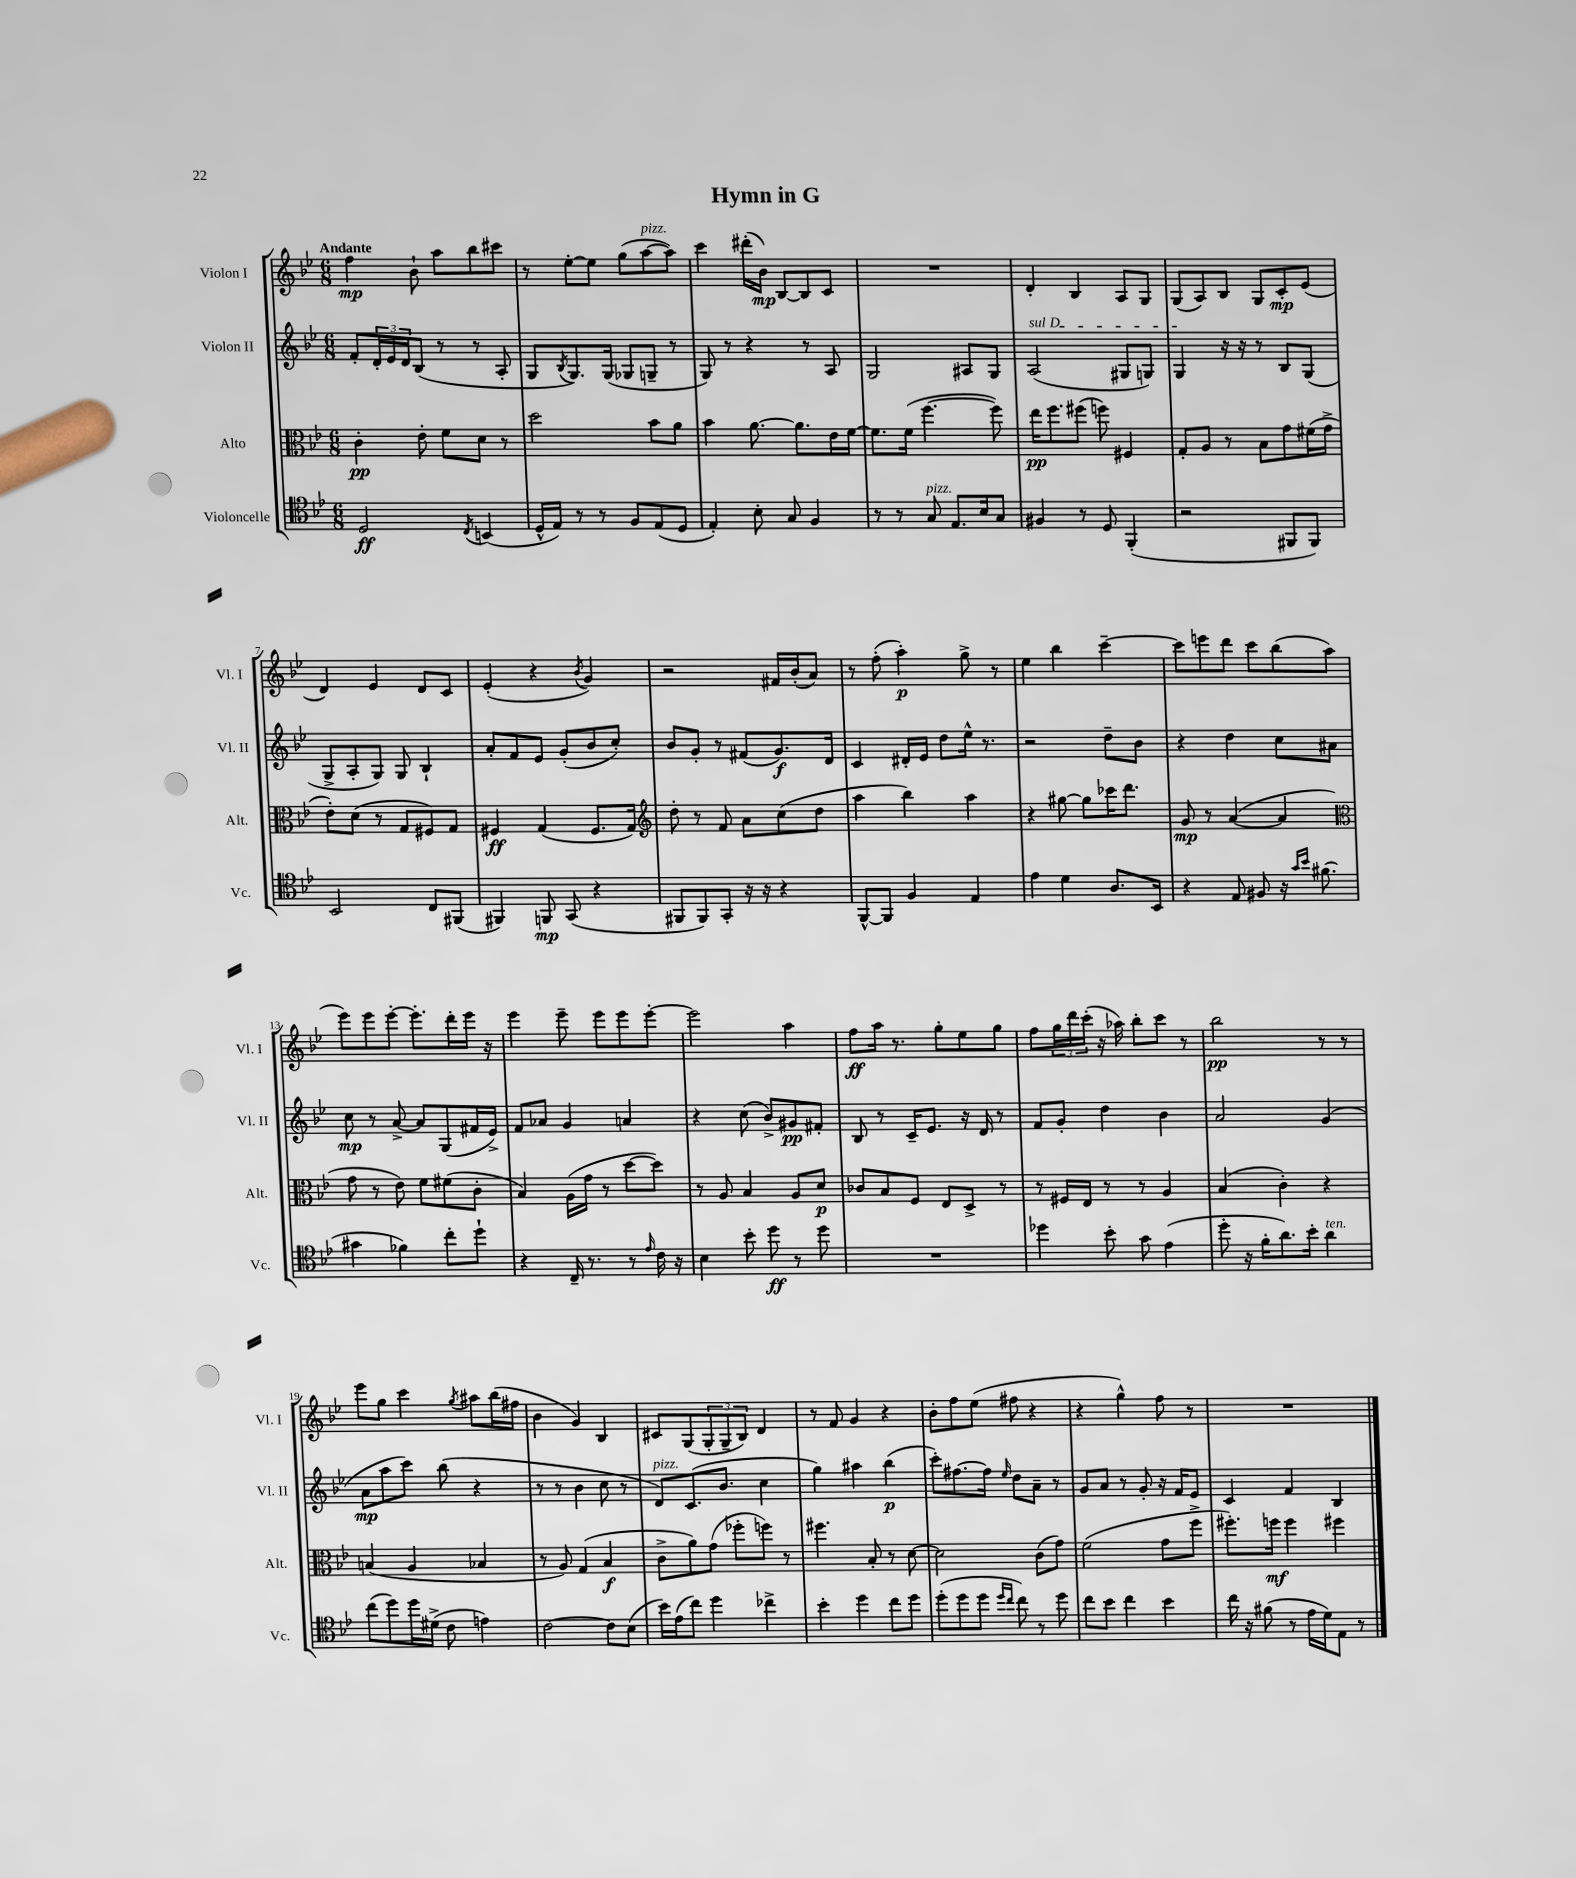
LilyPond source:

\header { title = "Hymn in G" }
<<
\new StaffGroup <<
\new Staff = "s0" \with { instrumentName = "Violon I" shortInstrumentName = "Vl. I" } {
    \clef treble \key bes \major \numericTimeSignature \time 6/8 \tempo "Andante"
    f''4\mp bes'8-! a''8 bes''8 cis'''8 |
    r8 ees''8~-. ees''8 g''8( a''8~^\markup { \italic "pizz." } a''8) |
    c'''4 dis'''16-.( bes'16\mp) bes8~ bes8 c'8 |
    R2. |
    d'4-. bes4 a8 g8 |
    g8( a8) bes8 g8 c'8-.\mp ees'8( |
    d'4) ees'4 d'8 c'8 |
    ees'4-.( r4 \acciaccatura { bes'8 } g'4) |
    r2 fis'16 bes'16-.( a'8) |
    r8 f''8-.( a''4-.\p) g''8-> r8 |
    ees''4 bes''4 c'''4~-- |
    c'''8 e'''8 d'''8 c'''8 bes''8( a''8 |
    ees'''8) ees'''8 ees'''8~-. ees'''8.-. d'''16-. ees'''16 r16 |
    ees'''4 ees'''8-- ees'''8 ees'''8 ees'''8~-. |
    ees'''2 a''4 |
    f''8\ff a''16 r8. g''8-. ees''8 g''8 |
    f''8 \tuplet 3/2 { g''16 d'''16 c'''16-.( } r16 aes''16) bes''8-. c'''8 r8 |
    bes''2\pp r8 r8 |
    ees'''8 g''8 c'''4 \acciaccatura { g''8 } ais''8 bes''16( fis''16 |
    bes'4 g'4) bes4 |
    cis'8 g8( \tuplet 3/2 { g8-. g8-- bes8) } d'4 |
    r8 f'8 g'4 r4 |
    bes'8-. f''8 ees''8( fis''8 r4 |
    r4 g''4-^) f''8 r8 |
    R2. \bar "|." |
}
\new Staff = "s1" \with { instrumentName = "Violon II" shortInstrumentName = "Vl. II" } {
    \clef treble \key bes \major \numericTimeSignature \time 6/8
    f'8-. \tuplet 3/2 { d'16-. ees'16 d'16 } bes8( r8 r8 a8-. |
    g8 \acciaccatura { bes8 } g8.) g16( ges8 g8-- r8 |
    g8) r8 r4 r8 a8 |
    g2 ais8 g8 |
    \once \override TextSpanner.bound-details.left.text = \markup { \italic "sul D" } a2\startTextSpan( gis8 g8) |
    g4\stopTextSpan r16 r16 r8 bes8 g8( |
    g8-> a8-. g8) g8 bes4-! |
    a'8-. f'8 ees'8 g'8-.( bes'8 c''8-.) |
    bes'8 g'8-. r8 fis'8( g'8.\f) d'16 |
    c'4 dis'16-. ees'16 d''8 ees''16-^ r8. |
    r2 d''8-- bes'8 |
    r4 d''4 c''8 ais'8 |
    c''8\mp r8 a'8~-> a'8 g8( fis'16 ees'16->) |
    f'8 aes'8 g'4 a'4 |
    r4 c''8( bes'8->) gis'8\pp fis'8-. |
    bes8 r8 c'16-- ees'8. r16 d'16 r8 |
    f'8 g'8-. d''4 bes'4 |
    a'2 g'4( |
    a'8\mp a''8 c'''8) bes''8( r4 |
    r8 r8 bes'4 c''8 r8 |
    d'8^\markup { \italic "pizz." }) c'8.( bes'8. c''4 |
    g''4) ais''4 bes''4\p( |
    c'''8-.) fis''8.~ fis''16 \grace { ees''16 } d''8 a'8-- r8 |
    g'8 a'8 r8 g'8-. r16 f'16 ees'8 |
    c'4 f'4 bes4 \bar "|." |
}
\new Staff = "s2" \with { instrumentName = "Alto" shortInstrumentName = "Alt." } {
    \clef alto \key bes \major \numericTimeSignature \time 6/8
    c'4-.\pp ees'8-. f'8 d'8 r8 |
    d''2 bes'8 a'8 |
    bes'4 a'8.~ a'8. ees'16 f'16~ |
    f'8. f'16( f''4.~ f''8) |
    ees''16\pp f''8. fis''8( f''8) fis4 |
    g8-. a8 r8 bes8 g'8 fis'16( g'16-> |
    ees'8-.) d'8( r8 g8 fis8) g8 |
    fis4\ff g4( fis8. g16) |
    \clef treble d''8-. r8 f'8 a'8 c''8( d''8 |
    a''4 bes''4) a''4 |
    r4 gis''8~ gis''8 ces'''16 d'''8. |
    g'8\mp r8 a'4~( a'4 |
    \clef alto g'8 r8 ees'8) f'8 fis'8( c'8-. |
    bes4) a16( g'16 r8 d''8~ d''8) |
    r8 a8 bes4 a8 d'8\p |
    ces'8 bes8 f8 ees8 d8-> r8 |
    r8 fis16 ees16 r8 r8 a4 |
    bes4( c'4-.) r4 |
    b4( a4 bes4 |
    r8 a8) g4( bes4\f |
    c'8-> a'8) g'8( fes''8-. f''8) r8 |
    fis''4. bes8-. r8 d'8~ |
    d'2 c'8( g'8) |
    f'2( g'8 f''8-> |
    fis''8.-.) f''16\mf f''4 fis''4 \bar "|." |
}
\new Staff = "s3" \with { instrumentName = "Violoncelle" shortInstrumentName = "Vc." } {
    \clef tenor \key bes \major \numericTimeSignature \time 6/8
    d2\ff \acciaccatura { c8 } b,4( |
    d16-^ ees16) r8 r8 f8 ees8( d8 |
    ees4-.) bes8-. g8 f4 |
    r8 r8 g8^\markup { \italic "pizz." } ees8. bes16 g8 |
    fis4 r8 d8 f,4-.( |
    r2 fis,8 fis,8) |
    bes,2 c8 fis,8( |
    fis,4) f,8\mp g,8( r4 |
    fis,8 fis,8) g,8-. r16 r16 r4 |
    f,8~-^ f,8 f4 ees4 |
    ees'4 d'4 a8. bes,16 |
    r4 ees8 fis8 r16 \grace { g'16 bes'16 } fis'8.( |
    gis'4 fes'4) c''8-. d''8-! |
    r4 c16-- r8. r8 \grace { ees'16 } c'16 r16 |
    bes4 bes'8-. d''8\ff r8 d''8 |
    R2. |
    des''4 bes'8-. g'8 ees'4( |
    d''8-. r16 f'16-. a'8.) bes'16-. a'4^\markup { \italic "ten." } |
    c''8( d''8) d''16 dis'16->( c'8 e'4) |
    c'2~ c'8 bes8( |
    bes'16) ees'16( c''8) d''4 ces''4-> |
    bes'4-. d''4 c''8 d''8 |
    d''8-.( d''8 d''8 \grace { d''16 c''16 } c''8) r8 d''8 |
    c''8 bes'8 c''4 bes'4 |
    c''16 r16 fis'8( r8 ees'16 d'16) ees8 r8 \bar "|." |
}
>>
>>
